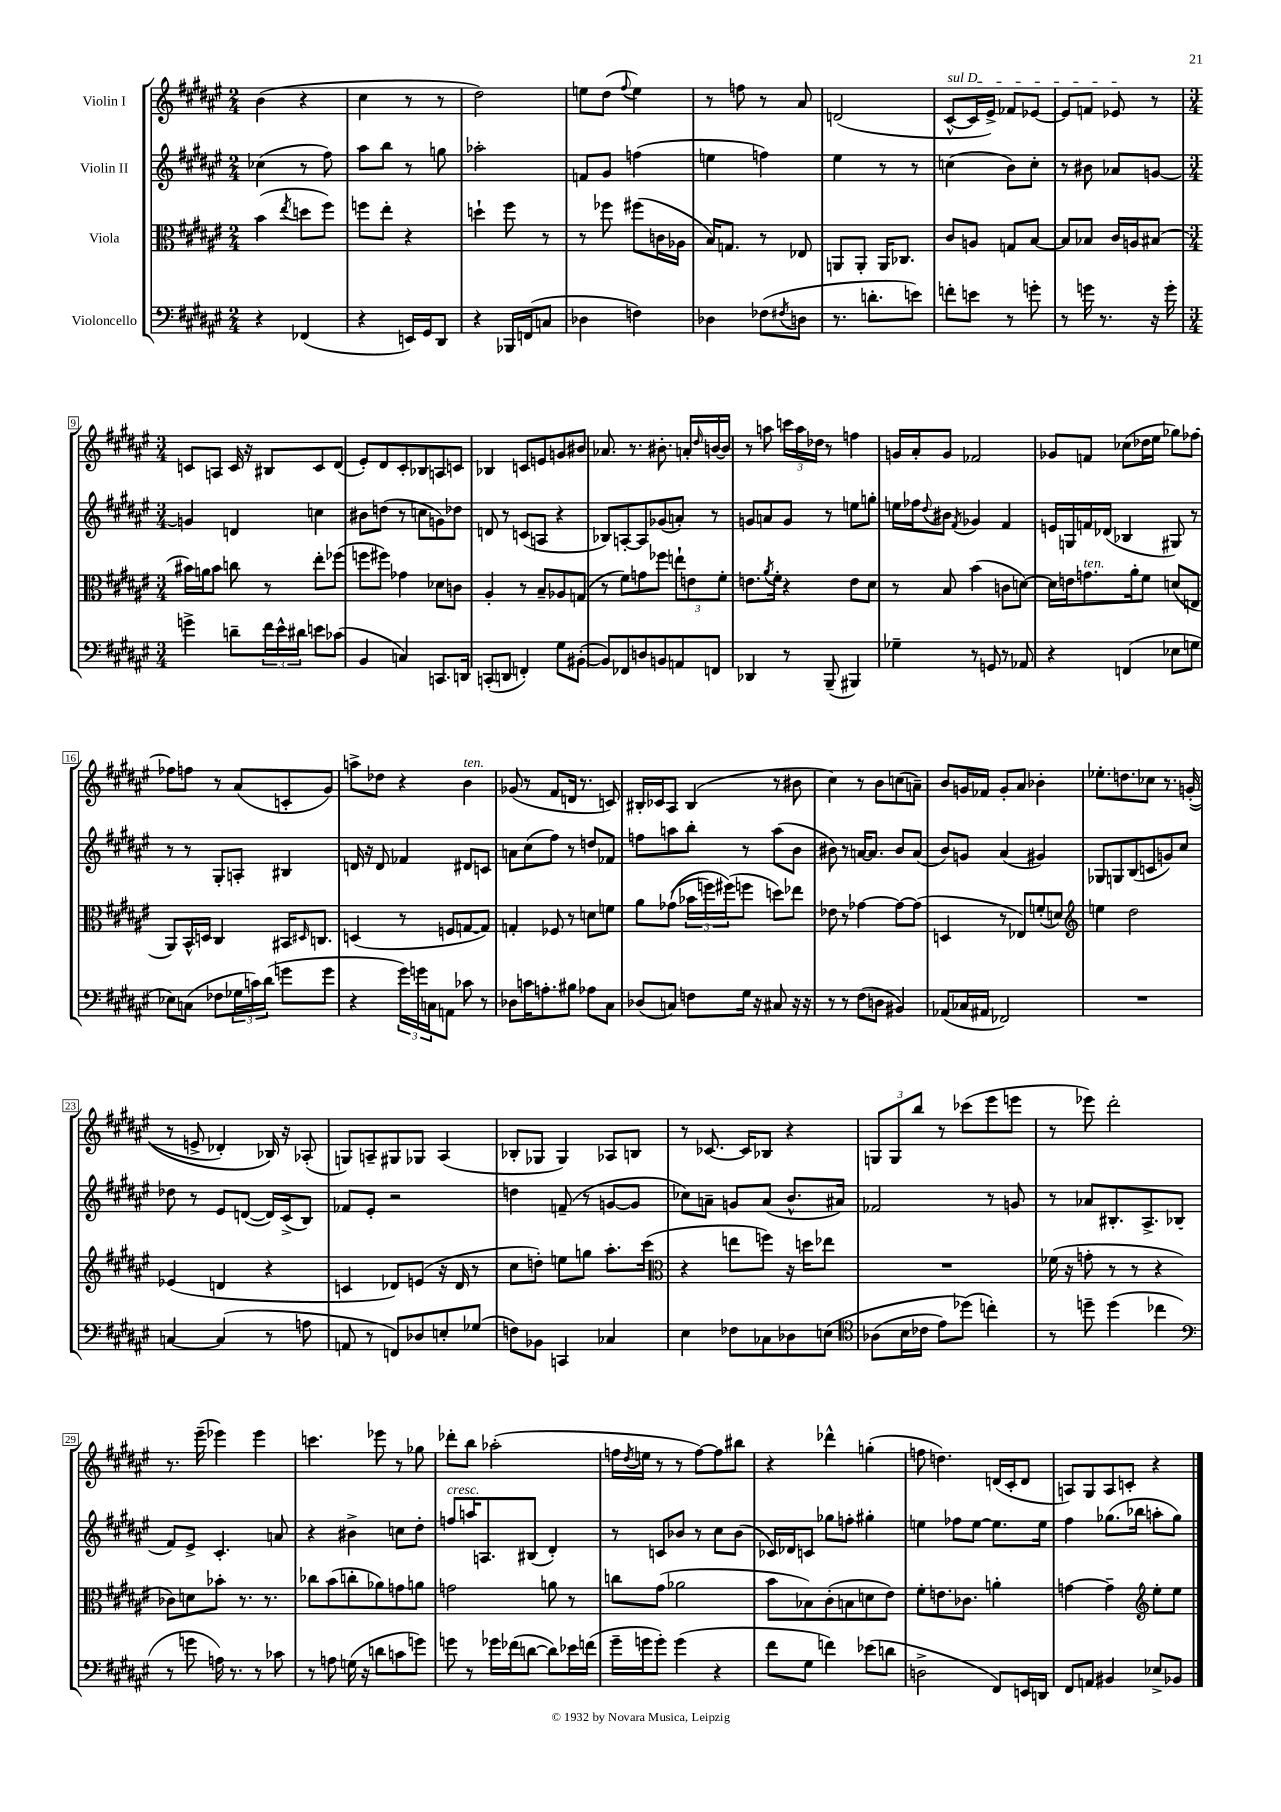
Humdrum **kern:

**kern	**kern	**kern	**kern
*staff4	*staff3	*staff2	*staff1
*clefF4	*clefC3	*clefG2	*clefG2
*k[f#c#g#d#a#e#]	*k[f#c#g#d#a#e#]	*k[f#c#g#d#a#e#]	*k[f#c#g#d#a#e#]
*M2/4	*M2/4	*M2/4	*M2/4
4r	(4b	(4cc-	(4b
.	8qee#	.	.
(4FF-	8dd	8r	4r
.	8ff#)	8ff#)	.
=	=	=	=
4r	8ff	8aa#	4cc#
.	8ee#'	8bb	.
16EE)	4r	8r	8r
16GG#	.	.	.
8DD#	.	8gg	8r
=	=	=	=
4r	4dd`	2aa-'	2dd#)
16BBB-	8ff#	.	.
(16FF	.	.	.
8C	8r	.	.
=	=	=	=
4D-	8r	8f	8ee
.	8ff-	8g#	(8dd#
.	.	.	8qqff#
4F)	(8ff#	(4ff	4ee)
.	16c	.	.
.	16A-	.	.
=	=	=	=
4D-	16B)	4ee	8r
.	8.G	.	.
.	.	.	8ff
(8F-	8r	4ff)	8r
8qF#	.	.	.
8D	8E-	.	8a#
=	=	=	=
8.r	8AA	4ee#	(2d
.	8AA'	.	.
8.d'	.	.	.
.	16AA	8r	.
.	8.C-	.	.
8e)	.	8r	.
=	=	=	=
8f'	8c#	(4cc	[8c#^^
8e	8A	.	16c#]
.	.	.	16e#^)
8r	8G	8b)	8f-
8g'	[8B	8cc'	[8e-
=	=	=	=
8r	8B]	8r	8e-]
16g	8B-	8b#	8f
8.r	.	.	.
.	16c#	8a-	8e-
.	16A	.	.
16r	(8B#	[8g	8r
16g'	.	.	.
=	=	=	=
*M3/4	*M3/4	*M3/4	*M3/4
4g^	16b#)	4g]	8c
.	16a	.	.
.	8b#	.	8A
8d~	8cc	4d	16c
.	.	.	16r
24f#	8r	.	8B#
24e#^^	.	.	.
24d#	.	.	.
8e	8ee#'	4cc	8c
(8c-	(8ff-	.	(8d#
=	=	=	=
4BB	8ff	8b#	8e#')
.	8ff#)	(8dd	8d#
4C)	4g-	8r	8c#'
.	.	8cc	8B-
8.CC	8d-	8g)	8A
.	8c	8dd-	8c
16DD	.	.	.
=	=	=	=
(8CC'	4A#'	8d	4B-
8DD	.	8r	.
4FF')	8r	(8c	8c
.	8B~	8A	8e
8G#	8A-	4r	8g
([8BB#'	(8G	.	8b#
=	=	=	=
8BB#])	8r	8B-)	8.a-
8FF-	8f#)	[8A'	.
.	.	.	8.r
8D	8g	8A]	.
8BB	8ff-	(8g-	8.b#'
8AA	12ee`	8a')	.
.	.	.	16a'
.	12e	.	.
.	.	.	16qqdd#
8FF	.	8r	[16b
.	12f#'	.	.
.	.	.	16b]
=	=	=	=
4DD-	8.e	8g	8r
.	.	8a	8aa
.	8qa#	.	.
.	16f#'	.	.
8r	4r	8g	24ccc
.	.	.	24aa
.	.	.	24dd-
(8BBB~	.	8r	8r
4BBB#)	8e	8ee	4ff
.	8d#	8gg'	.
=	=	=	=
4G-~	8r	16ee	16g
.	.	16ff-	16a#'
.	.	8qqdd#	.
.	8B	8b#	8g
.	.	8qf#	.
8r	(4b	4g-	2f-
8GG	.	.	.
8r	8c	4f#	.
8AA-	[8d)	.	.
=	=	=	=
4r	16d]	16e	8g-
.	16e	16G	.
.	8.g	16f	8f
.	.	(16d-	.
(4FF	.	4B-	(8cc-
.	16a#'	.	.
.	8f#	.	16dd-
.	.	.	16ee#
8E-	(8d	8G#)	8gg-)
8G	8E	8r	[8ff-
=	=	=	=
8E-)	8AA#)	8r	8ff-]
(8C	16BB^^	8r	8ff
.	16D	.	.
8F-	4C#	8G#'	8r
24G-	.	8A'	(8a#
24c)	.	.	.
(24d#	.	.	.
8g	16BB#	4B#	8c'
.	16qqD#	.	.
.	8.C	.	.
8g	.	.	8g#)
=	=	=	=
4r	(4D	16d	8aa^
.	.	16r	.
.	.	8d	8dd-
24g#)	8r	4f-	4r
24g	.	.	.
24C	.	.	.
8AA	8F	.	.
8c-	[8G	8d#	4b
8r	8G])	8c	.
=	=	=	=
8D-	4G'	8a	(8g-
16c	.	(8cc#	8r
8.A'	.	.	.
.	8F-	8ff#)	8f#
8B#	8r	8r	16d
.	.	.	8.r
8A-	8d	8dd	.
8C#	8f	8f-	8c)
=	=	=	=
(8D-	8a#	8ff	16B#'
.	.	.	16c-
8C)	&((8g-	8aa	8A#
8F	24b-	8bb'	(4B#
.	24ff)	.	.
.	(24ff#&)	.	.
16G#	8ff	8r	.
16r	.	.	.
8C#	8dd)	(8aa	8r
16r	8ee-	8b	8b#
16r	.	.	.
=	=	=	=
8r	8e-	8b#)	4cc#)
8r	8r	8r	.
(8F#	[4g-	[16a	8r
.	.	8.a]	.
8D	.	.	8b
4BB#)	8g-_	8b#	(8cc
.	(8g-]	(8a	8a~)
=	=	=	=
(8AA-	4D	8b)	8b
16C-	.	8g	16g
16AA#	.	.	16f-
2FF-)	8r	(4a#	8g'
.	8E-)	.	8a#
.	(8f'	4g#)	4b-'
.	8d)	.	.
=	=	=	=
*	*clefG2	*	*
2.r	4ee	8G-	8.ee-'
.	.	8G	.
.	.	.	8.dd
.	2dd#	(8B	.
.	.	8c	8cc-
.	.	8g)	8.r
.	.	8cc#	.
.	.	.	&((16g'
=	=	=	=
[4C	(4e-	8dd-	8r
.	.	8r	8e^
(4C]	4d	8e#	4d-')
.	.	([8d	.
8r	4r	16d])	16B-&)
.	.	(16c#^	16r
8A	.	8B)	(8A-'
=	=	=	=
8AA	4c	8f-	8G)
8r	.	8e#'	8A~
8FF)	8d-)	2r	8G#
8D-	(8e	.	8G-
8E'	16r	.	(4A
.	16d-	.	.
(8G-	8r	.	.
=	=	=	=
8F)	8cc#	4dd	8B-'
8BB-	8dd')	.	8G-
4CC	8ee	(8f~	4G-)
.	8gg	8r	.
4C-	8.aa#'	[8g	8A-
.	.	8g]	8B
.	(16ccc#	.	.
=	=	=	=
*	*clefC3	*	*
4E#	4r	8cc-)	8r
.	.	8a~	[8.c-
8F-	8ee	8g	.
.	.	.	16c-]
8C-	8ff)	(8a	8B-
8D-	16r	8.b^^	4r
.	16dd	.	.
&(8E	8ee-	.	.
.	.	16a#)	.
=	=	=	=
*clefC4	*	*	*
(8A-	2.r	2f-	12G
.	.	.	12G
16B	.	.	.
.	.	.	12bb
16c-	.	.	.
8e#)	.	.	8r
(8dd-&)	.	.	(8ccc-
4cc')	.	8r	8eee#
.	.	8g	8eee
=	=	=	=
8r	(16f-	8r	8r
.	16r	.	.
8dd~	8g'	8a-	8eee-)
(4dd	8r	8.B#'	2ddd#'
.	8r	.	.
.	.	8.A#^	.
4cc-	4r	.	.
.	.	(8B-	.
=	=	=	=
*clefF4	*	*	*
8r	8c-)	8f#)	8.r
8g	8d	8e#^	.
.	.	.	(16eee#~
16A)	8b-'	4.c#'	4eee-)
8.r	.	.	.
.	8.r	.	.
8r	.	.	4eee-
.	8.r	.	.
8c-	.	8a	.
=	=	=	=
8r	8cc-	4r	4.ccc
8A	(8b	.	.
(16G	8cc'	4b#^	.
16r	.	.	.
8d	8a-)	.	8eee-
8c	8g	8cc	8r
8g)	8a	8dd#'	8gg-
=	=	=	=
8g	2g	8ff	8ddd-'
8r	.	16aa	8bb
.	.	8.A	.
16g-	.	.	(2aa-'
(16f-	.	.	.
[8d	.	(8B#	.
8d])	8a	4d#')	.
16e-	8r	.	.
(16f	.	.	.
=	=	=	=
16g#~	8cc	8r	16ff
.	.	.	8qdd#
16g	.	.	16ee
8g')	(8g#	8c	8r
(4g	2a-	8b-	8r
.	.	8r	[8ff)
4r	.	8cc#	8ff]
.	.	(8b-	8bb#
=	=	=	=
8f#	8b	16c-)	4r
.	.	16d-	.
8G#	8B-)	8c	.
4f)	(8c#'	8gg-	4ddd-^^
.	8B	8ff'	.
(8e-	8d	4gg#'	(4gg'
8d	8e#)	.	.
=	=	=	=
2D^	8f#'	4ee	8ff
.	8.e	.	4.dd)
.	.	8ff-	.
.	8.c-	.	.
.	.	[8ee	.
8FF#)	4a'	8.ee]	(16d
.	.	.	16c#'
16EE	.	.	8d
16DD	.	16ee	.
=	=	=	=
8FF#	[4g	4ff#	8A)
8AA	.	.	8G#
4BB#	4g~]	(8.gg-	8A
.	.	.	8c'
.	.	16bb-	.
*	*clefG2	*	*
8E-^	8ee#'	8aa'	4r
8BB-	8ee#	8gg-)	.
==	==	==	==
*-	*-	*-	*-
